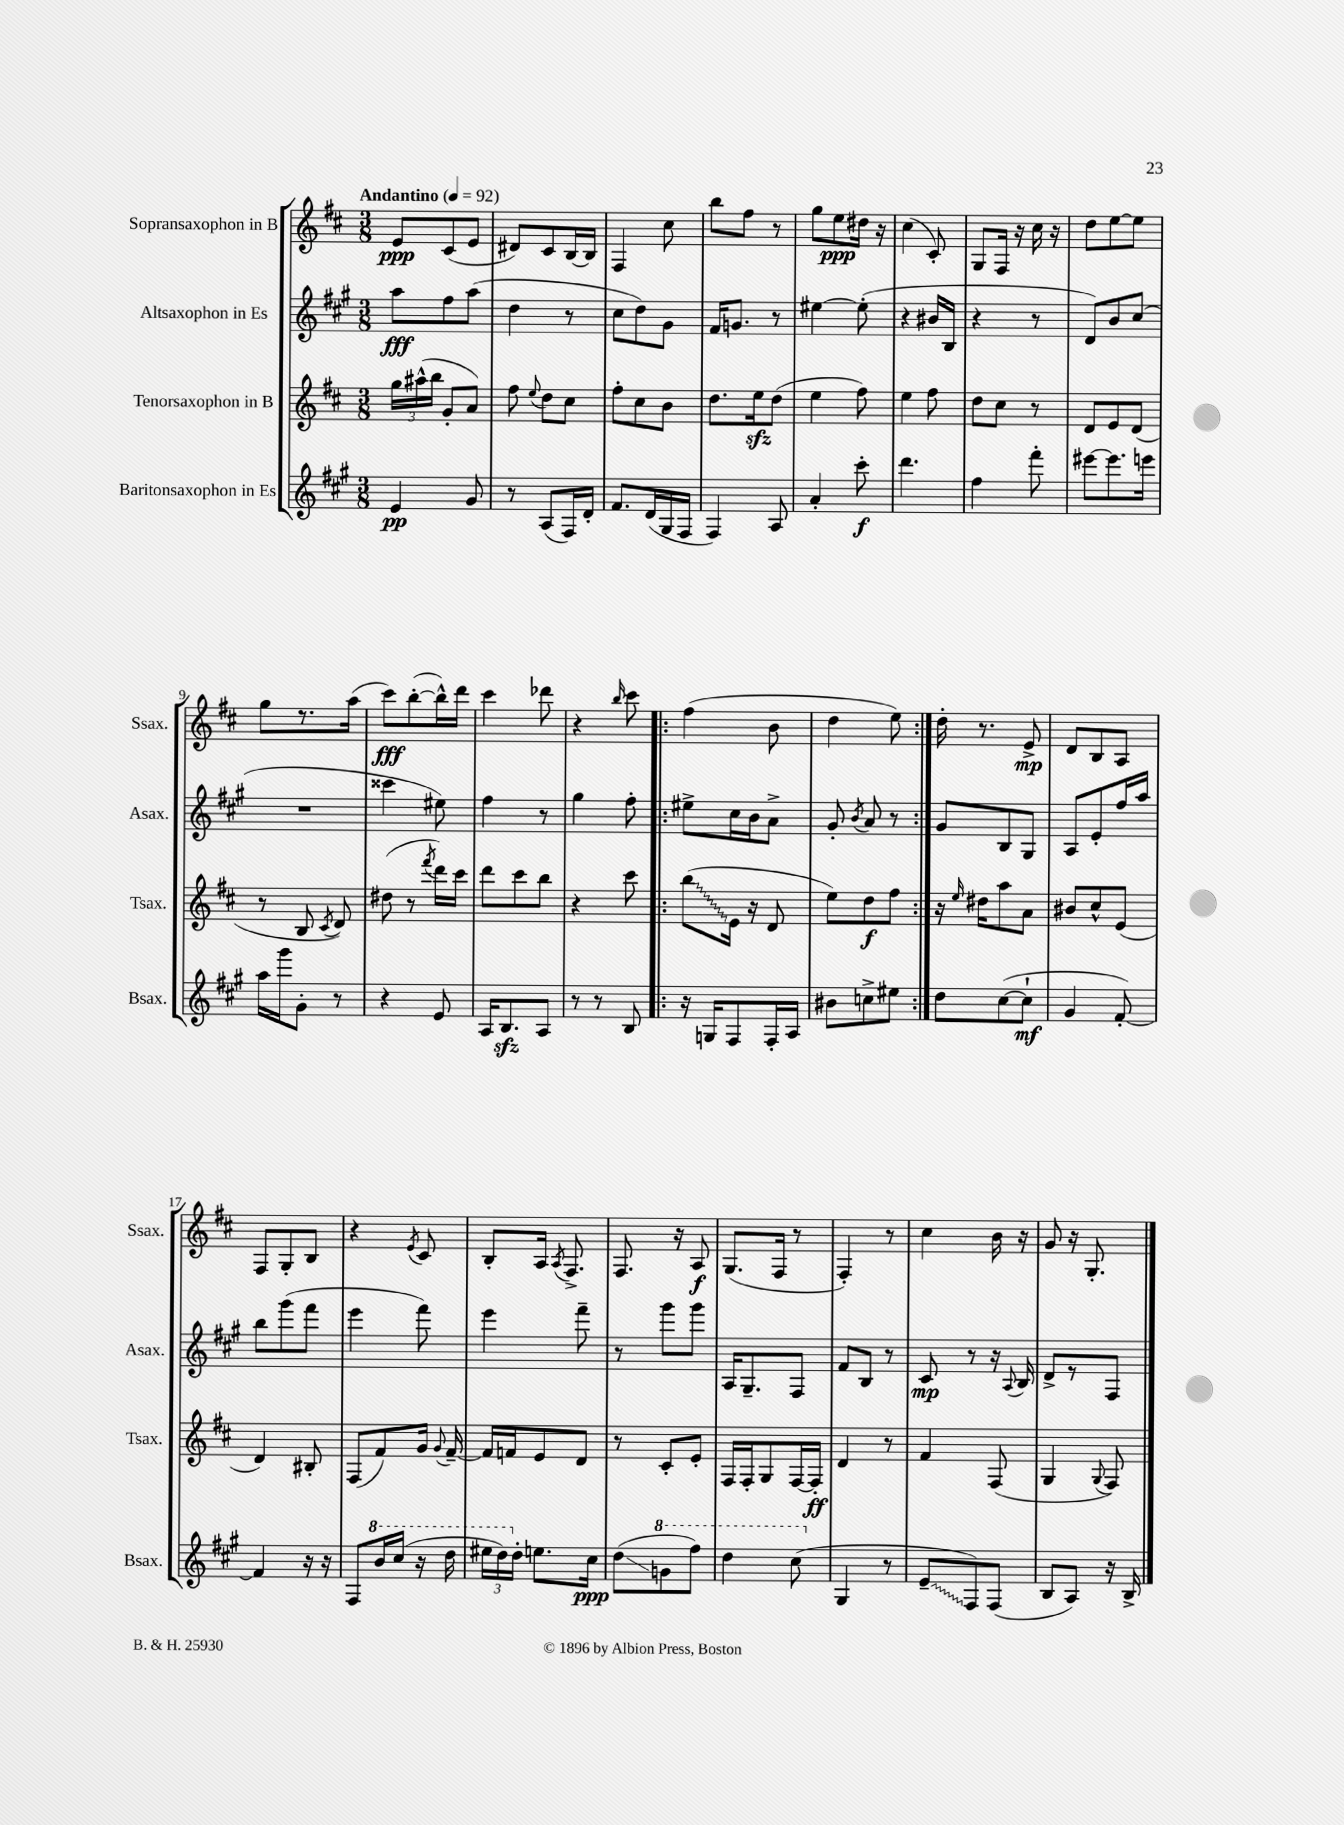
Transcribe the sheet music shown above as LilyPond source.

<<
\new StaffGroup <<
\new Staff = "s0" \with { instrumentName = "Sopransaxophon in B" shortInstrumentName = "Ssax." } {
    \clef treble \key d \major \numericTimeSignature \time 3/8 \tempo "Andantino" 4 = 92
    \autoBeamOff e'8[\ppp cis'8( e'8] |
    dis'8[) cis'8 b16~ b16] |
    fis4 cis''8 |
    b''8[ fis''8] r8 |
    g''8[ e''8\ppp dis''16] r16 |
    cis''4( cis'8-.) |
    g8[ fis16] r16 cis''16 r16 |
    d''8[ e''8~ e''8] |
    g''8[ r8. a''16]( |
    cis'''8[\fff) b''8~-.( b''16-^) d'''16] |
    cis'''4 des'''8 |
    r4 \grace { b''16 } cis'''8 |
    \repeat volta 2 { fis''4( b'8 |
    d''4 e''8) | }
    d''16-. r8. e'8->\mp |
    d'8[ b8 a8] |
    fis8[ g8-. b8] |
    r4 \acciaccatura { e'8 } cis'8 |
    b8[-. a16] \acciaccatura { a8 } fis8.-> |
    fis8. r16 a8\f |
    g8.[( fis16] r8 |
    fis4-.) r8 |
    cis''4 b'16 r16 |
    g'8 r16 g8.-. \bar "|." |
}
\new Staff = "s1" \with { instrumentName = "Altsaxophon in Es" shortInstrumentName = "Asax." } {
    \clef treble \key a \major \numericTimeSignature \time 3/8
    \autoBeamOff a''8[\fff fis''8 a''8]( |
    d''4 r8 |
    cis''8[ d''8) gis'8] |
    fis'16[ g'8.] r8 |
    eis''4~ eis''8-.( |
    r4 bis'16[ b16] |
    r4 r8 |
    d'8[) b'8 cis''8]( |
    R4. |
    cisis'''4 eis''8) |
    fis''4 r8 |
    gis''4 fis''8-. |
    \repeat volta 2 { eis''8[-> cis''16 b'16 a'8]-> |
    gis'8-. \acciaccatura { b'8 } a'8 r8 | }
    gis'8[ b8 gis8] |
    a8[ e'8-. fis''16 a''16] |
    b''8[ gis'''8( fis'''8] |
    e'''4 fis'''8) |
    e'''4 fis'''8-- |
    r8 gis'''8[ gis'''8] |
    a16[ gis8.-- fis8] |
    fis'8[ b8] r8 |
    cis'8\mp r8 r16 \appoggiatura { a8 } b16 |
    d'8[-> r8 fis8] \bar "|." |
}
\new Staff = "s2" \with { instrumentName = "Tenorsaxophon in B" shortInstrumentName = "Tsax." } {
    \clef treble \key d \major \numericTimeSignature \time 3/8
    \autoBeamOff \tuplet 3/2 { g''16[ ais''16-^( b''16] } g'8[-. a'8]) |
    fis''8 \appoggiatura { e''8 } d''8[ cis''8] |
    fis''8[-. cis''8 b'8] |
    d''8.[ e''16\sfz d''8]( |
    e''4 fis''8) |
    e''4 fis''8 |
    d''8[ cis''8] r8 |
    d'8[ e'8 d'8]( |
    r8 b8 \acciaccatura { cis'8 } d'8) |
    dis''8( r8 \acciaccatura { fis'''8 } d'''16[) cis'''16] |
    d'''8[ cis'''8 b''8] |
    r4 cis'''8 |
    \repeat volta 2 { \once \override Glissando.style = #'zigzag b''8[\glissando( e'16] r16 d'8 |
    e''8[) d''8\f fis''8] | }
    r16 \grace { e''16 } dis''16[ a''8 a'8] |
    bis'8[ cis''8-^ e'8]( |
    d'4) bis8-. |
    fis8[( fis'8) g'16] \appoggiatura { g'8 } fis'16~-- |
    fis'16[ f'16 e'8 d'8] |
    r8 cis'8[-. e'8]-. |
    fis16[ fis16-. g8 fis16~ fis16]-.\ff |
    d'4 r8 |
    fis'4 fis8( |
    g4 \appoggiatura { g8 } fis8) \bar "|." |
}
\new Staff = "s3" \with { instrumentName = "Baritonsaxophon in Es" shortInstrumentName = "Bsax." } {
    \clef treble \key a \major \numericTimeSignature \time 3/8
    \autoBeamOff e'4\pp gis'8 |
    r8 a8[( fis16) d'16]-. |
    fis'8.[ d'16( gis16 fis16] |
    fis4) a8 |
    a'4-. cis'''8-.\f |
    d'''4. |
    fis''4 fis'''8-. |
    eis'''8[~ eis'''8. e'''16] |
    a''16[ gis'''16 gis'8]-. r8 |
    r4 e'8 |
    a16[ b8.\sfz a8] |
    r8 r8 b8 |
    \repeat volta 2 { r16 g16[ fis8 fis16-. a16] |
    bis'8[ c''8-> eis''8] | }
    d''8[ cis''8~( cis''8]-!\mf |
    gis'4 fis'8~-.) |
    fis'4 r16 r16 |
    fis8[ \ottava #1 b''16 cis'''16]( r16 d'''16 |
    \tuplet 3/2 { eis'''16[ d'''16) \ottava #0 d''16]-. } e''!8.[ cis''16]\ppp |
    d''8[\glissando( \ottava #1 g''8 fis'''8]) |
    d'''4 cis'''8( \ottava #0 |
    gis4 r8 |
    \once \override Glissando.style = #'zigzag e'8[--\glissando fis8) fis8]( |
    b8[ a8]) r16 b16-> \bar "|." |
}
>>
>>
